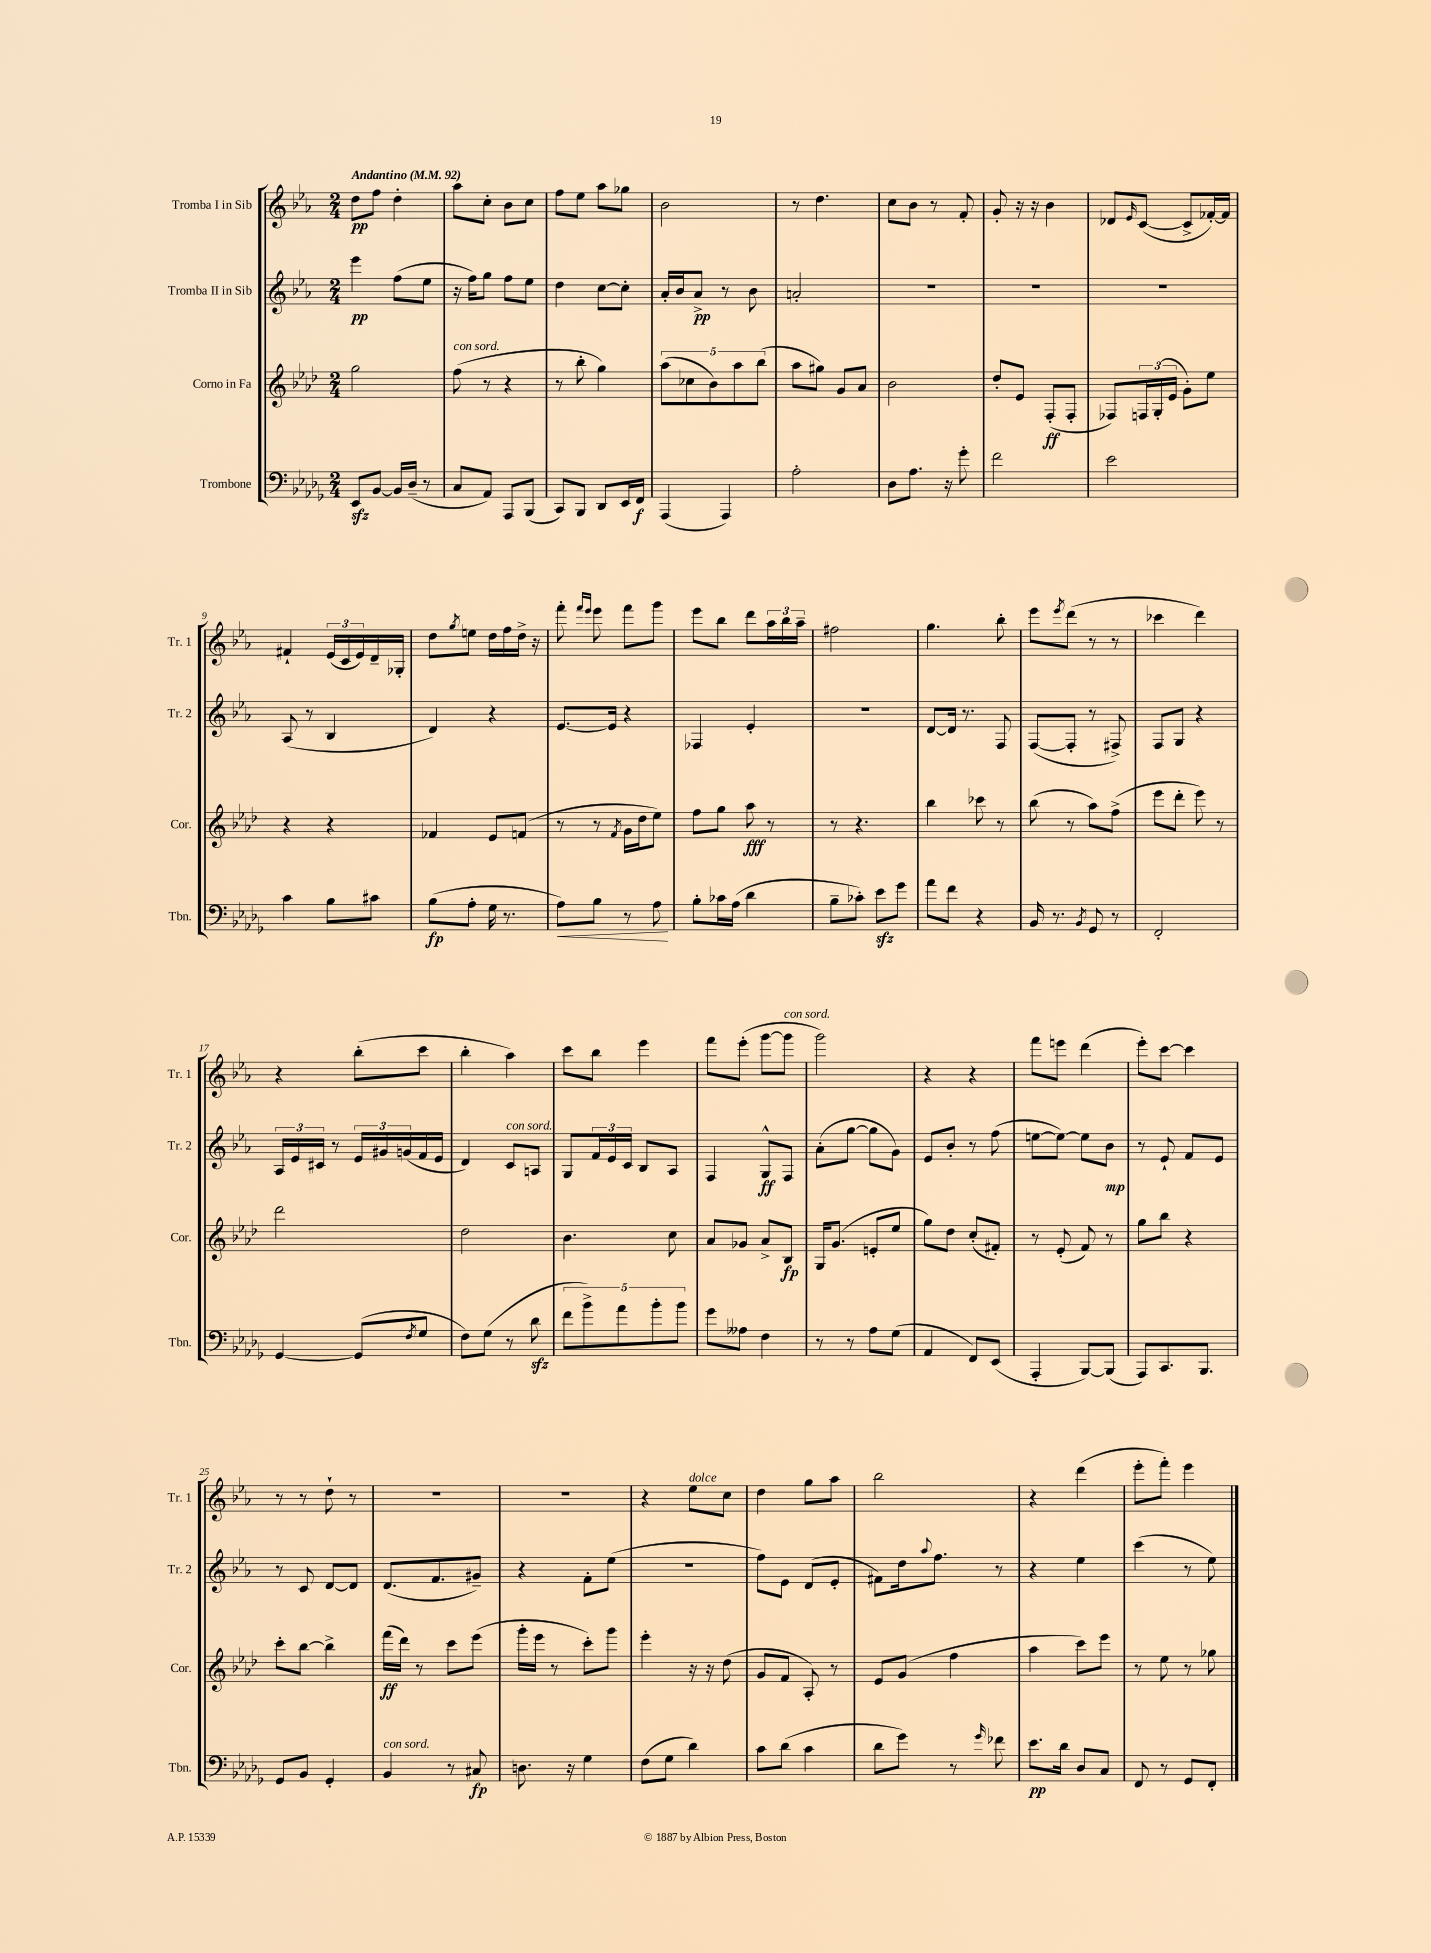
<<
\new StaffGroup <<
\new Staff = "s0" \with { instrumentName = "Tromba I in Sib" shortInstrumentName = "Tr. 1" } {
    \clef treble \key ees \major \numericTimeSignature \time 2/4 \tempo "Andantino" 4 = 92
    d''8\pp f''8 d''4-. |
    aes''8 c''8-. bes'8 c''8 |
    f''8 ees''8 aes''8 ges''8 |
    bes'2 |
    r8 d''4. |
    c''8 bes'8 r8 f'8-. |
    g'8-. r16 r16 bes'4 |
    des'8 \grace { ees'16 } c'8~( c'8-> fes'16~-.) fes'16 |
    fis'4-! \tuplet 3/2 { ees'16( c'16 ees'16) } d'16-- ges16-. |
    d''8 \acciaccatura { g''8 } e''8 d''16 f''16 d''16-> r16 |
    f'''8-. \grace { f'''16 ees'''16 } ees'''8 f'''8 g'''8 |
    ees'''8 bes''8 d'''8 \tuplet 3/2 { aes''16 bes''16 aes''16-- } |
    fis''2 |
    g''4. bes''8-. |
    ees'''8 \acciaccatura { ees'''8 } d'''8( r8 r8 |
    ces'''4 d'''4) |
    r4 bes''8-.( c'''8 |
    bes''4-. aes''4) |
    c'''8 bes''8 ees'''4 |
    f'''8 ees'''8-.( g'''8~ g'''8^\markup { \italic "con sord." } |
    g'''2) |
    r4 r4 |
    f'''8 e'''8 d'''4( |
    ees'''8-.) c'''8~ c'''4 |
    r8 r8 d''8-! r8 |
    R2 |
    R2 |
    r4 ees''8^\markup { \italic "dolce" } c''8 |
    d''4 g''8 aes''8 |
    bes''2 |
    r4 d'''4( |
    ees'''8-. f'''8-.) ees'''4 \bar "|." |
}
\new Staff = "s1" \with { instrumentName = "Tromba II in Sib" shortInstrumentName = "Tr. 2" } {
    \clef treble \key ees \major \numericTimeSignature \time 2/4
    ees'''4\pp f''8( ees''8 |
    r16 f''16) g''8 f''8 ees''8 |
    d''4 c''8~ c''8-. |
    aes'16-. bes'16 aes'8->\pp r8 bes'8 |
    a'2-. |
    R2 |
    R2 |
    R2 |
    aes8( r8 bes4 |
    d'4) r4 |
    ees'8.~ ees'16 r4 |
    fes4 ees'4-. |
    R2 |
    d'8~ d'16 r8. f8 |
    f8~( f8-. r8 fis8->) |
    f8 g8 r4 |
    \tuplet 3/2 { aes16 ees'16 cis'16 } r8 \tuplet 3/2 { ees'16 gis'16 g'16( } f'16 ees'16 |
    d'4) c'8^\markup { \italic "con sord." } a8 |
    g8 \tuplet 3/2 { f'16 ees'16 c'16 } bes8 aes8 |
    f4 g8-^\ff f8 |
    aes'8-.( g''8~ g''8 g'8) |
    ees'8 bes'8-. r8 f''8( |
    e''8~ e''8~) e''8 bes'8\mp |
    r8 ees'8-! f'8 ees'8 |
    r8 c'8 d'8~ d'8 |
    d'8.( f'8. gis'8--) |
    r4 f'8-. ees''8( |
    r2 |
    f''8) ees'8 d'8( ees'8-. |
    fis'8) d''16 \appoggiatura { aes''8 } f''8. r8 |
    r4 ees''4 |
    c'''4( r8 ees''8) \bar "|." |
}
\new Staff = "s2" \with { instrumentName = "Corno in Fa" shortInstrumentName = "Cor." } {
    \clef treble \key aes \major \numericTimeSignature \time 2/4
    g''2 |
    f''8^\markup { \italic "con sord." }( r8 r4 |
    r8 bes''8-. g''4) |
    \tuplet 5/4 { aes''8( ces''8 bes'8) aes''8 bes''8( } |
    aes''8 gis''8) g'8 aes'8 |
    bes'2 |
    des''8-. ees'8 f8-.\ff( f8-. |
    fes8) \tuplet 3/2 { f16 g16-.( ees'16 } g'8-.) ees''8 |
    r4 r4 |
    fes'4 ees'8 f'8( |
    r8 r8 \acciaccatura { f'8 } g'16 des''16 ees''8) |
    f''8 g''8 aes''8\fff r8 |
    r8 r4. |
    bes''4 ces'''8 r8 |
    bes''8( r8 aes''8) f''8->( |
    ees'''8 des'''8-. ees'''8) r8 |
    des'''2 |
    des''2 |
    bes'4. c''8 |
    aes'8 ges'8 aes'8-> bes8\fp |
    g16 g'8.( e'8-. ees''8 |
    g''8) des''8 c''8-.( fis'8-.) |
    r8 ees'8-.( f'8) r8 |
    g''8 bes''8 r4 |
    c'''8-. bes''8~ bes''4-> |
    f'''16\ff( des'''16) r8 c'''8 ees'''8( |
    g'''16-. ees'''16 r8 c'''8-.) g'''8 |
    ees'''4-. r16 r16 des''8( |
    g'8 f'8 aes8-.) r8 |
    ees'8 g'8( f''4 |
    aes''4 c'''8) ees'''8 |
    r8 ees''8 r8 ges''8 \bar "|." |
}
\new Staff = "s3" \with { instrumentName = "Trombone" shortInstrumentName = "Tbn." } {
    \clef bass \key des \major \numericTimeSignature \time 2/4
    ees,8\sfz bes,8~ bes,16 des16--( r8 |
    c8 aes,8) aes,,8 bes,,8( |
    c,8) bes,,8 des,8 ees,16 f,16\f |
    aes,,4( aes,,4) |
    aes2-. |
    des8 aes8. r16 ges'8-. |
    f'2 |
    ees'2 |
    c'4 bes8 cis'8 |
    bes8\fp( aes8-. ges16 r8. |
    aes8\<) bes8 r8 aes8\! |
    bes8-. ces'16 aes16( des'4 |
    bes8-- ces'8-.) ees'8\sfz ges'8 |
    aes'8 f'8 r4 |
    bes,16 r8. \acciaccatura { bes,8 } ges,8 r8 |
    f,2-. |
    ges,4~ ges,8( \acciaccatura { f8 } ges8 |
    f8) ges8( r8 des'8\sfz |
    \tuplet 5/4 { f'8 bes'8->) aes'8 bes'8-. bes'8 } |
    ges'8 aeses8 f4 |
    r8 r8 aes8 ges8( |
    aes,4 f,8) ees,8( |
    aes,,4-. bes,,8~) bes,,8( |
    aes,,8) c,8. bes,,8. |
    ges,8 bes,8 ges,4-. |
    bes,4^\markup { \italic "con sord." } r8 cis8\fp |
    d8. r16 ges4 |
    f8( ges8 des'4) |
    c'8 des'8( c'4 |
    des'8 ges'8) r8 \grace { ges'16 } fes'8 |
    ees'8.\pp des'16 des8 c8 |
    f,8 r8 ges,8 f,8-. \bar "|." |
}
>>
>>
